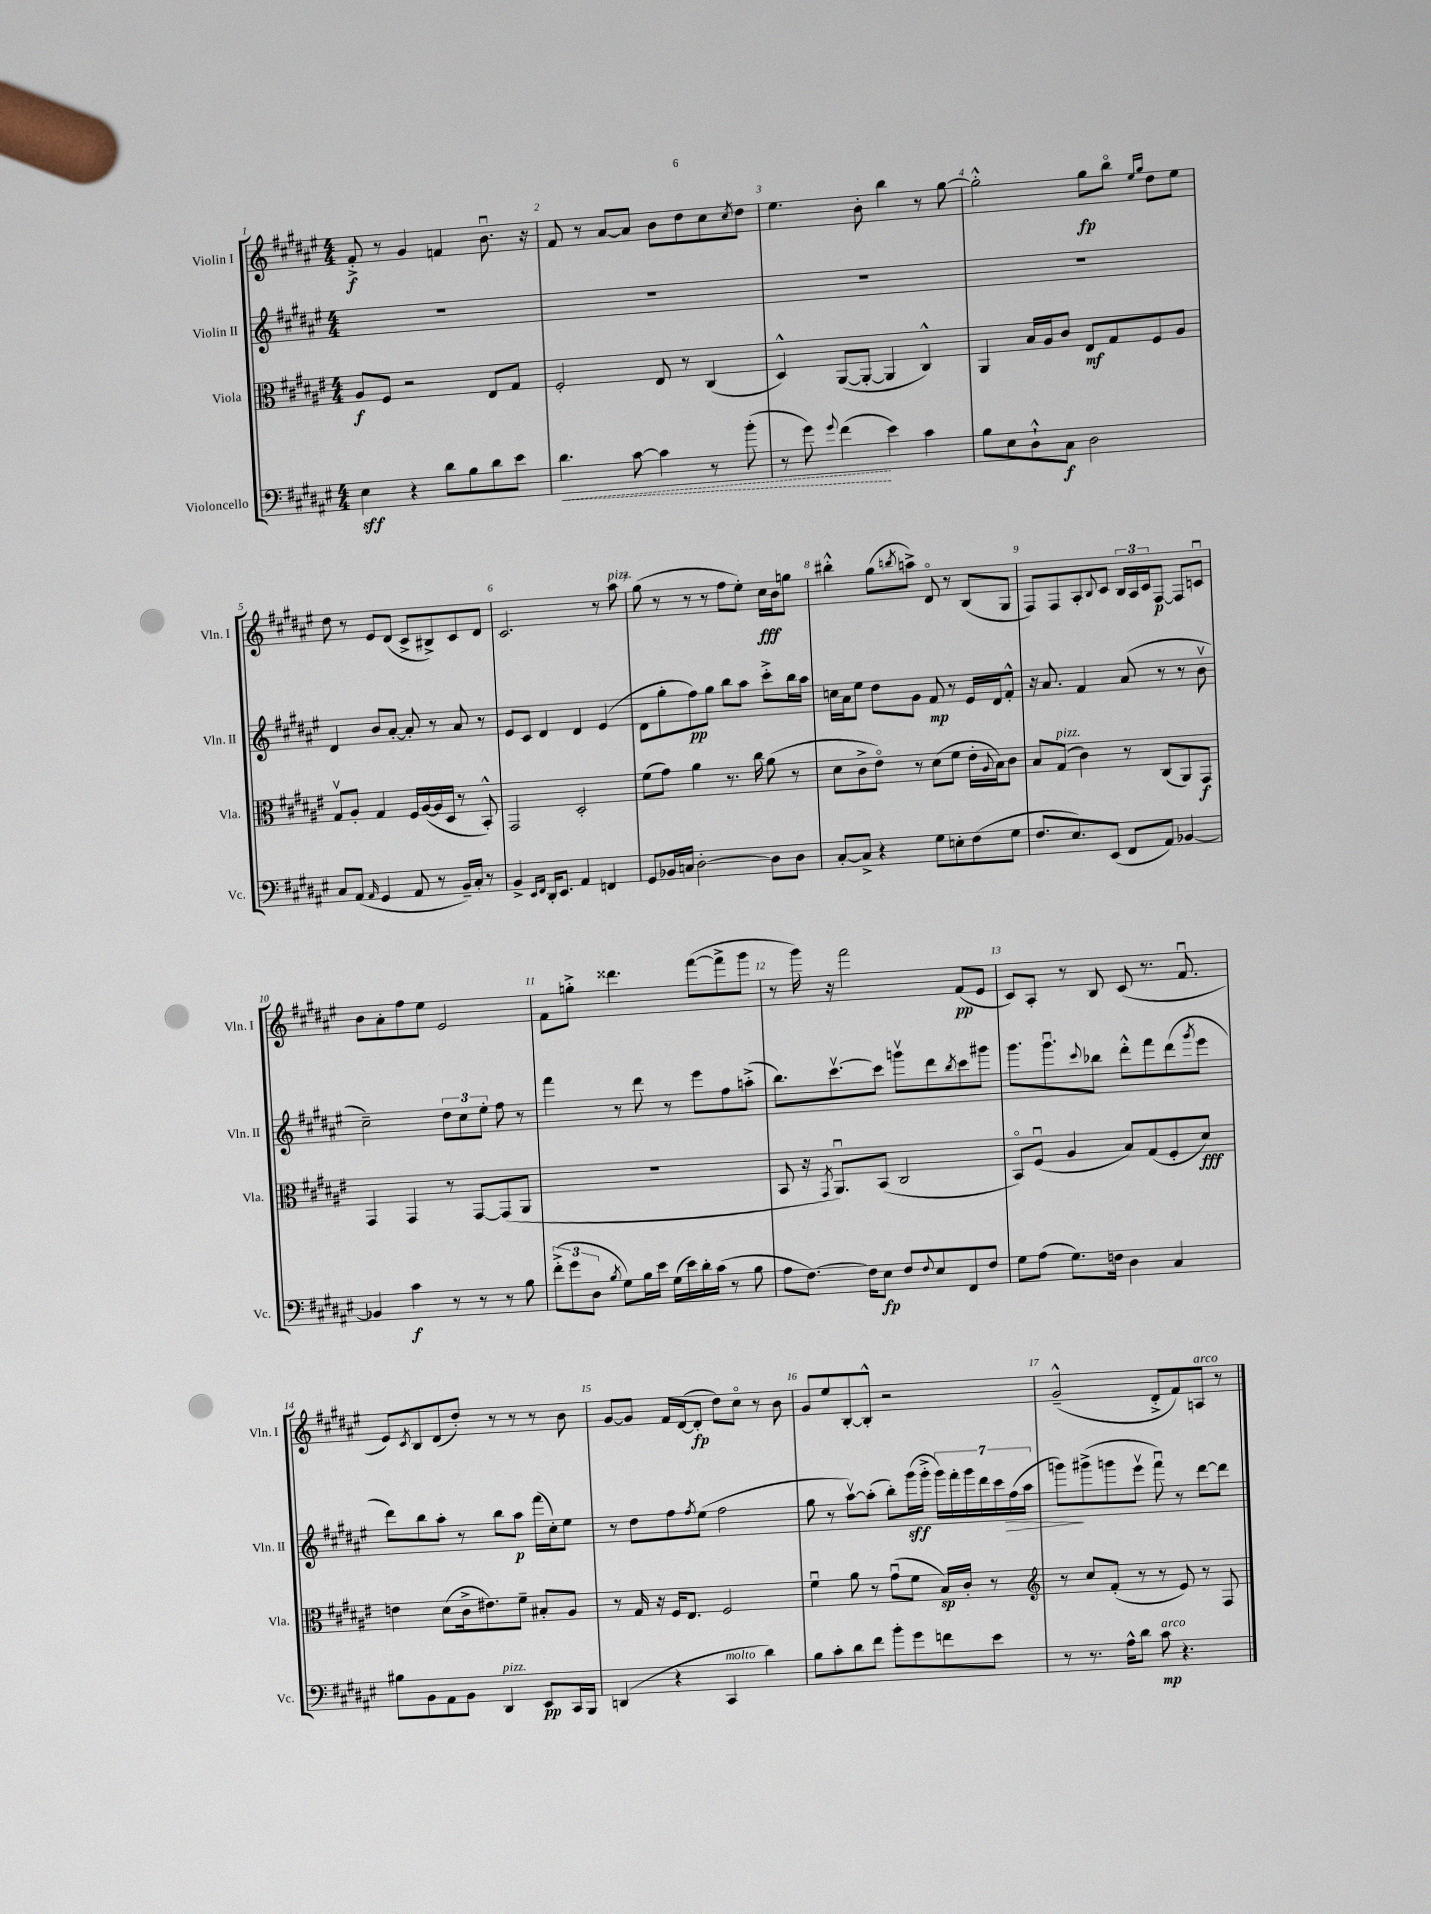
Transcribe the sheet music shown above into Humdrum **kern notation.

**kern	**kern	**kern	**kern
*staff4	*staff3	*staff2	*staff1
*clefF4	*clefC3	*clefG2	*clefG2
*k[f#c#g#d#a#e#]	*k[f#c#g#d#a#e#]	*k[f#c#g#d#a#e#]	*k[f#c#g#d#a#e#]
*M4/4	*M4/4	*M4/4	*M4/4
4E#	8A#	1r	8f#'^
.	8F#	.	8r
4r	2r	.	4g#
8d#	.	.	4f
8B	.	.	.
8d#	8E#	.	8.bu
8e#	8G#	.	.
.	.	.	16r
=	=	=	=
4.d#	2F#'	1r	8f#
.	.	.	8r
.	.	.	[8a#
[8c#	.	.	8a#]
4c#]	8E#	.	8b
.	8r	.	8dd#
8r	(4C#	.	8cc#
.	.	.	8qcc#
(8b'	.	.	8dd#
=	=	=	=
8r	4D#^^)	1r	4.ee#
8g#)	.	.	.
8qqg#	.	.	.
(4f#	([8AA#	.	.
.	8AA#'_	.	8b'
4e#)	4AA#]	.	4bb
4c#	4C#^^)	.	8r
.	.	.	[8gg#
=	=	=	=
8B	4AA#	1r	2gg#'^^]
8E#	.	.	.
8D#`^^	16B	.	.
.	16A#	.	.
8C#	8c#	.	.
2D#	8E#	.	8gg#
.	8G#	.	8bbo
.	.	.	16qqee#
.	.	.	16qqgg#
.	8F#	.	8dd#
.	8A#	.	8ee#
=	=	=	=
8C#	8G#v	4d#	8dd#
(8AA#	8A#'	.	8r
16qqAA#	.	.	.
4GG#	4G#	8b	8e#
.	.	[8a#'	(8d#
8AA#	16F#	8a#']	8c#^
.	([16A#	.	.
8r	16A#]	8r	8B#^)
.	16D#	.	.
16BB~)	8r	8a#	8c#
16C#'	.	.	.
8r	8BB'^^)	8r	8d#
=	=	=	=
4BB^	2GG#	8e#	2.c#
.	.	8c#	.
16qqEE#	.	.	.
16qqFF#	.	.	.
16DD#'	.	4d#	.
8.EE#	.	.	.
4AA#	2D#'	4d#	.
4FF	.	(4e#	8r
.	.	.	8aa#
=	=	=	=
8GG#	(8f#	8d#	(8gg#
16BB-	8g#)	8gg#'	8r
16C	.	.	.
[2D#'	4a#	8ff#)	8r
.	.	8gg#	8r
.	8.r	8bb	8ff#
.	.	8aa#	8ee#')
.	16cc#	.	.
8D#]	(8a#	8ccc#'^	16cc#
.	.	.	16b
8D#	8r	16bb	8gg
.	.	16aa#	.
=	=	=	=
[8C#'	8d#	16cc	4bb#'^^
.	.	16a#	.
8C#^]	8c#^	8ee#	.
4r	8e#o)	8dd#	(8gg#
.	.	.	8qbb
.	8r	8g#	8aa^)
8G#	(8d#	8f#	8d#o
8E'	8f#	8r	8r
(8F#	16e#'	16e#	(8B
.	8qqA#	.	.
.	16B)	16d#	.
8G#	8c#	8f#'^^	8G#
=	=	=	=
8.F#	8B	16r	8F#)
.	.	8.a#	.
.	(8G#	.	8F#
8.E#)	.	.	.
.	4c#)	4f#	8A#'
.	.	.	8qqB
(8EE#	.	.	8c#
8FF#	8r	(8a#	24B
.	.	.	24A#
.	.	.	24c#
8AA#)	(8C#	8r	[8F#
[4BB-	8AA#)	8r	8F#]
.	8GG#	8bv	8cu
=	=	=	=
4BB-]	4GG#	2cc#~)	8b
.	.	.	8a#'
4c#	4GG#	.	8ff#
.	.	.	8ee#
8r	8r	12dd#	2e#
.	.	12cc#	.
8r	[8GG#	.	.
.	.	12ee#'	.
8r	(8GG#]	8ff#	.
8B	8AA#	8r	.
=	=	=	=
(12f#'^	1r	4fff#	8f#
12g#	.	.	.
.	.	.	8gg'^
12D#	.	.	.
8qB	.	.	.
8G#)	.	8r	4.ddd##
16B	.	8ddd#	.
16e#	.	.	.
(16G#	.	8r	.
16e#)	.	.	.
16d#'	.	8eee#	([8fff#
(16c#	.	.	.
8r	.	8ff#	8fff#^]
8B	.	(8aa'^	8ggg#
=	=	=	=
8A#	8BB	8.bb)	8r
[8.F#)	16r	.	16ggg#)
.	8qGG#	.	.
.	8.AA#u)	[8.ccc#v	16r
.	.	.	2fff#
16F#]	.	.	.
8E#	(8BB	8ccc#]	.
8F#	2C#	8gggv	.
8qqF#	.	.	.
8E#	.	8ddd#	.
.	.	8qbb	.
8FF#	.	8ccc#	(8f#
8F#	.	8ggg#	8e#
=	=	=	=
8G#	8BBo)	8.ggg#	8c#)
(8A#	(8F#u	.	8A#'
.	.	8.ggg#u	.
8.G#)	4A#	.	8r
.	.	8qqccc#	.
.	.	8bb-	8B
16F	.	.	.
4D#	8B)	8ddd#'^^	(8c#
.	(8G#	8fff#	8.r
4C#	8F#'	(8ddd#	.
.	.	.	8.f#u
.	.	8qggg#	.
.	8d#)	8eee#	.
=	=	=	=
8B#	4e	8ddd#)	8e#)
.	.	.	8qc#
8BB	.	8bb	8B
8AA#	(8d#	8aa#'	(8d#
8BB	16c#^	8r	8dd#')
.	8.e#)	.	.
4DD#	.	8bb	8r
.	8f#~	8aa#	8r
8EE#	8B#'	(16fff#	8r
.	.	16cc#')	.
16CC#	8A#	8ee#	8b
16BBB	.	.	.
=	=	=	=
(4DD	8r	8r	[8g#
.	16G#	8dd#	8g#]
.	16r	.	.
4r	16F#	8ff#	16f#
.	8.E#	.	([16d#
.	.	8qff#	.
.	.	(8ee#	8d#']
4CC#	2F#	2ff#	8dd#)
.	.	.	8cc#o
4d#)	.	.	8r
.	.	.	8b
=	=	=	=
8B	4f#u	8gg#	8g#
8c#'	.	8r	8ee#
8d#	8a#	[8aa#v)	[8B'
8f#	8r	(8aa#']	8B'^^]
8b'	(8g#u	8bb')	2r
8g#	8f#	(16ggg#	.
.	.	16ggg#'^	.
8f	16B)	28ggg#)	.
.	.	28fff#'	.
.	16c#'	.	.
.	.	28ggg#	.
.	.	28ddd#	.
8e#	8r	.	.
.	.	28ccc#	.
.	.	(28ff#	.
.	.	28aa#	.
=	=	=	=
*	*clefG2	*	*
8r	8r	8ggg)	(2g#~^^
8.r	8cc#	(8ggg#^	.
.	(8f#'	8ggg	.
16A#^^	.	.	.
8d#	8r	8eee#v	.
8c#	8r	8fff#u)	8d#'^
4.r	8e#)	8r	8f#)
.	8r	[8ddd#	8A
.	8F#	8ddd#]	8r
==	==	==	==
*-	*-	*-	*-
